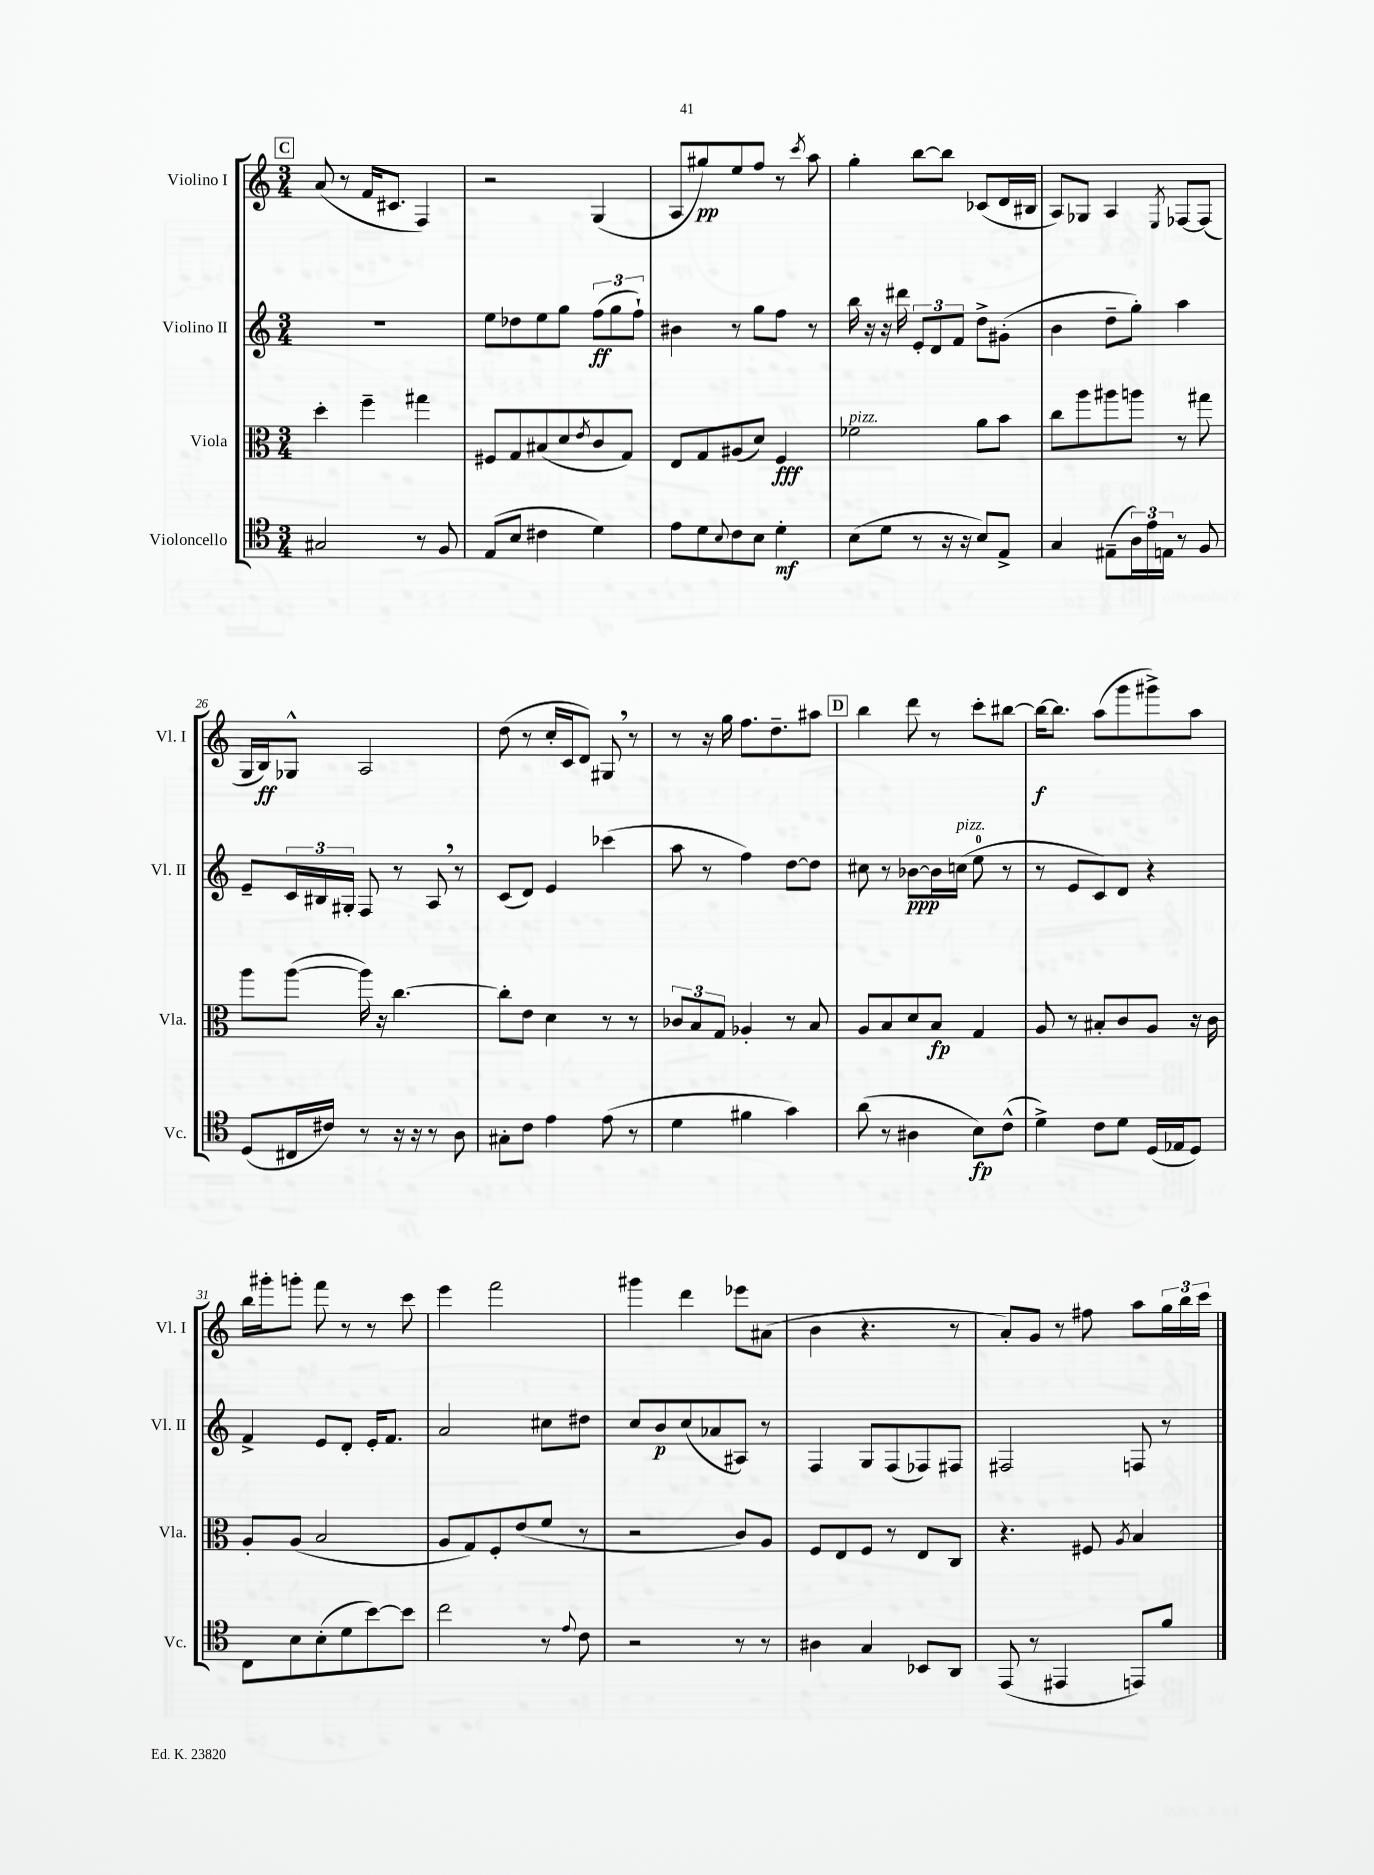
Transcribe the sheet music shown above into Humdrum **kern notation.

**kern	**kern	**kern	**kern
*staff4	*staff3	*staff2	*staff1
*clefC4	*clefC3	*clefG2	*clefG2
*k[]	*k[]	*k[]	*k[]
*M3/4	*M3/4	*M3/4	*M3/4
2G#	4dd'	2.r	(8a
.	.	.	8r
.	4ff~	.	16f
.	.	.	8.c#
8r	4gg#	.	4F)
8F	.	.	.
=	=	=	=
(8E	8F#	8ee	2r
8B	8G	8dd-	.
4c#	(8B#	8ee	.
.	8d	8gg	.
.	8qe	.	.
4d)	8c	(12ff	(4G
.	.	12gg	.
.	8G)	.	.
.	.	12ff`)	.
=	=	=	=
8e	8E	4b#	8A
8d	8G	.	8gg#)
8qqB	.	.	.
8c	(8A#	8r	8ee
8B	8d)	8gg	8ff
4d'	4F	8ff	8r
.	.	.	8qccc
.	.	8r	8aa
=	=	=	=
(8B	2f-	16bb	4gg'
.	.	16r	.
8d	.	16r	.
.	.	16ddd#	.
8r	.	12e'	[8bb
.	.	12d	.
16r	.	.	8bb]
.	.	12f	.
16r	.	.	.
8B)	8a	8dd^	(8c-
8E^	8b	(8g#'	16d
.	.	.	16B#
=	=	=	=
4G	8cc	4b	8A)
.	8aa	.	8G-
(8E#~	8aa#	8dd~	4A
24A)	8aa	8gg')	.
24e	.	.	.
24E	.	.	.
.	.	.	8qE
8r	8r	4aa	[8F-
8F	8gg#	.	(8F-]
=	=	=	=
(8D	8aa	8e~	16G
.	.	.	16B)
16C#	([8aa	24c	8G-^^
.	.	24B#	.
16c#)	.	.	.
.	.	24G#'	.
8r	16aa])	8F	2A
.	16r	.	.
16r	[4.cc	8r	.
16r	.	.	.
8r	.	8A	.
8A	.	8r	.
=	=	=	=
8G#'	8cc']	(8c	(8dd
8c	8e	8d)	8r
4e	4d	4e	16cc'
.	.	.	16c
.	.	.	8d)
(8e	8r	(4ccc-	8G#
8r	8r	.	8r
=	=	=	=
4d	12c-	8aa	8r
.	12B	.	.
.	.	8r	16r
.	12G	.	.
.	.	.	16gg
4f#	4A-'	4ff)	8.ff
.	.	.	8.dd~
4g)	8r	[8dd	.
.	8B	8dd]	8aa#
=	=	=	=
(8a	8A	8cc#	4bb
8r	8B	8r	.
4A#	8d	[8b-	8ddd
.	8B	16b-]	8r
.	.	(16cc	.
8B)	4G	8ee	8ccc'
(8c^^	.	8r	[8bb#
=	=	=	=
4d^)	8A	8r	16bb#_
.	.	.	8.bb#]
.	8r	8e	.
8c	8B#'	8c)	(8aa
8d	8c	8d	8ggg
(16D	8A	4r	8ggg#^)
16E-	.	.	.
8D)	16r	.	8aa
.	16c	.	.
=	=	=	=
8C	8A'	4f^	16bb
.	.	.	16ggg#'
8B	(8A	.	8ggg'
(8B'	2B	8e	8fff
8d	.	8d'	8r
[8b)	.	16e'	8r
.	.	8.f	.
8b]	.	.	8ccc
=	=	=	=
2cc	8A	2a	4eee
.	8G)	.	.
.	8F'	.	2fff
.	(8e	.	.
8r	8f	8cc#	.
8qqe	.	.	.
8c	8r	8dd#	.
=	=	=	=
2r	2r	8cc	4ggg#
.	.	8b	.
.	.	(8cc	4ddd
.	.	8a-	.
8r	8c)	8A#)	8eee-
8r	8A	8r	(8a#
=	=	=	=
4A#	8F	4F	4b
.	8E	.	.
4G	8F	8G	4.r
.	8r	(8F	.
8BB-	8E	8F-)	.
8AA	8C	8F#	8r
=	=	=	=
(8EE	4.r	2F#	8a')
8r	.	.	8g
4EE#	.	.	8r
.	8F#	.	8ff#
.	8qA	.	.
8EE)	4B	8F	8aa
8f	.	8r	24gg
.	.	.	24bb
.	.	.	24ccc
==	==	==	==
*-	*-	*-	*-
